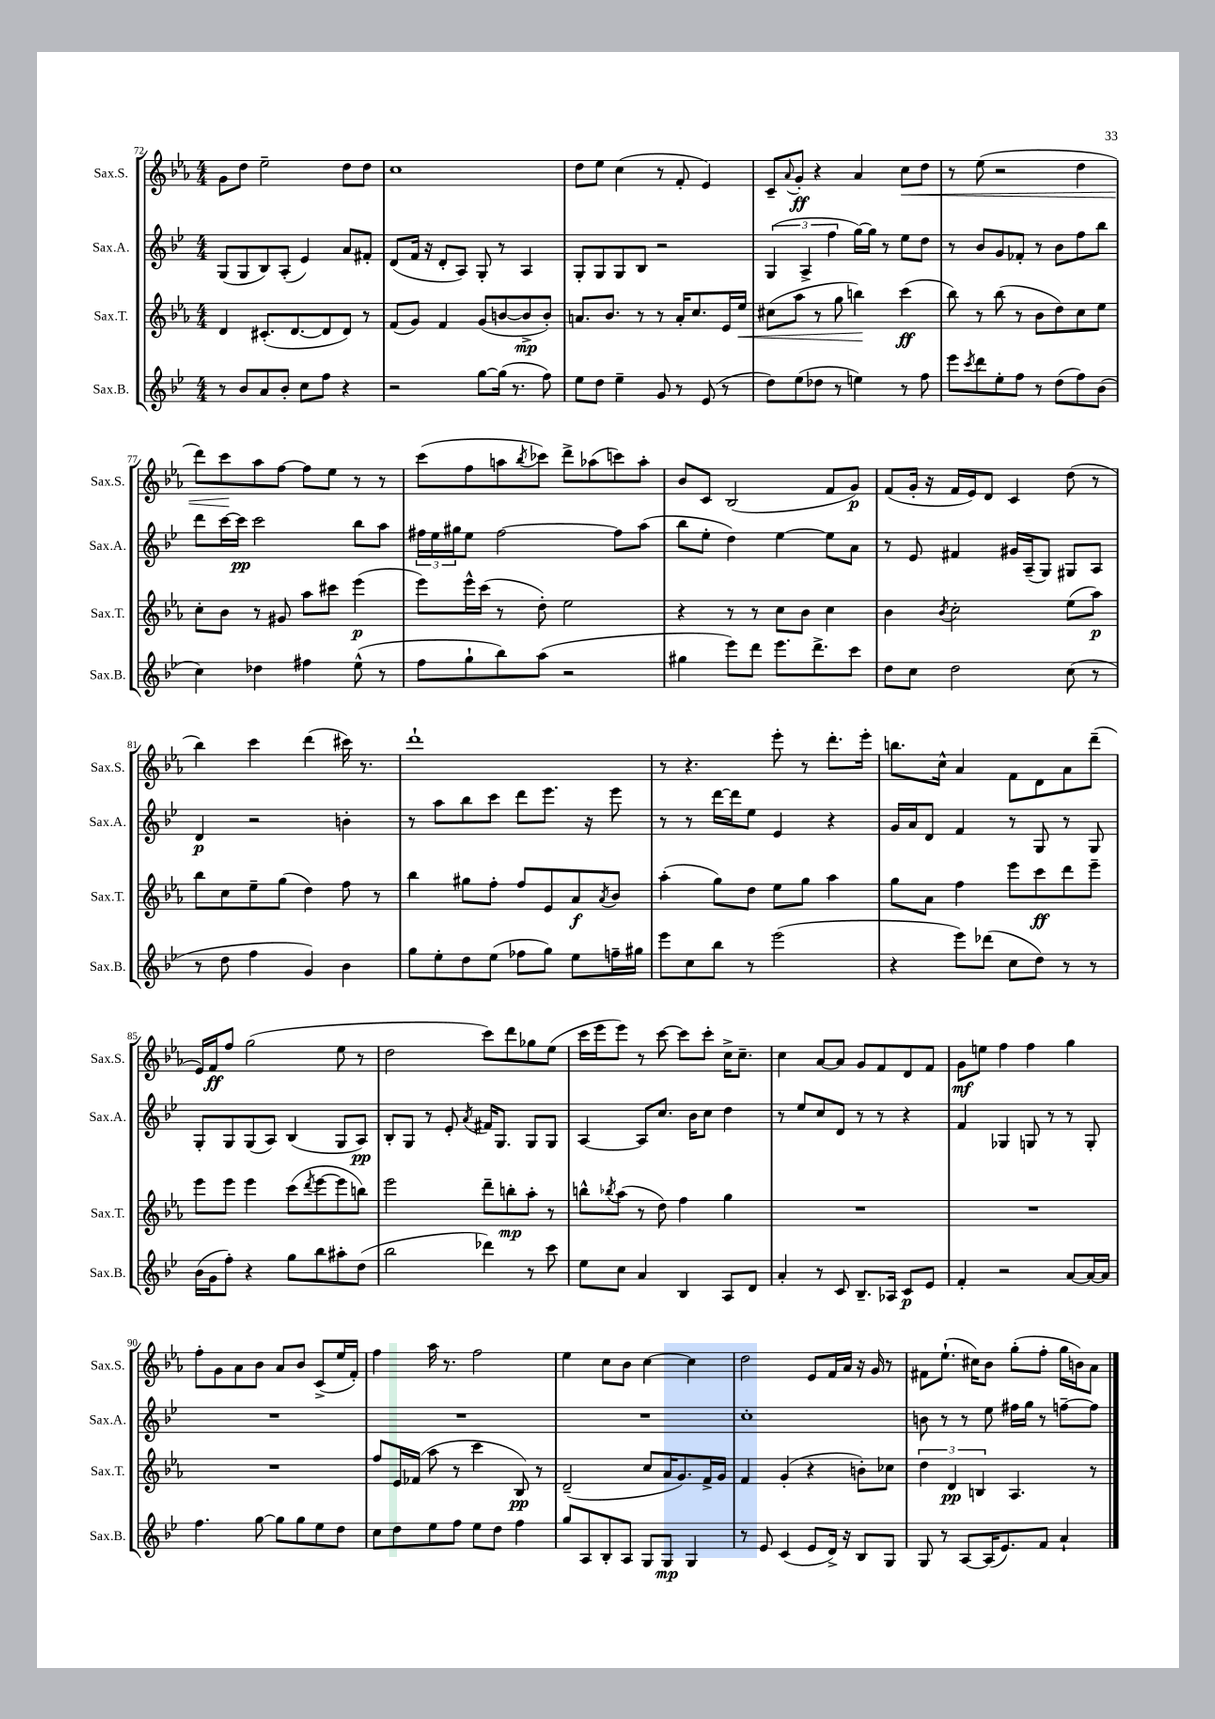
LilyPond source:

<<
\new StaffGroup <<
\new Staff = "s0" \with { instrumentName = "Sax.S." shortInstrumentName = "Sax.S." } {
    \clef treble \key ees \major \numericTimeSignature \time 4/4
    g'8 d''8 ees''2-- d''8 d''8 |
    c''1 |
    d''8 ees''8 c''4( r8 f'8-. ees'4) |
    c'8-- \appoggiatura { aes'8 } g'8-.\ff r4 aes'4 c''8\< d''8 |
    r8 ees''8( r2 d''4 |
    d'''8) c'''8\! aes''8 f''8~ f''8 ees''8 r8 r8 |
    c'''8( f''8 a''8 \acciaccatura { bes''8 } ces'''8) d'''8-> aes''8( c'''8) aes''8-. |
    bes'8 c'8 bes2( f'8 g'8\p) |
    f'8( g'16-. r16 f'16 ees'16) d'8 c'4 d''8( r8 |
    bes''4) c'''4 d'''4( cis'''16) r8. |
    d'''1-! |
    r8 r4. ees'''8-. r8 d'''8.-. ees'''16-. |
    b''8. c''16-^ aes'4 f'8 d'8 aes'8 d'''8--( |
    ees'16) f'16\ff f''8 g''2( ees''8 r8 |
    d''2 c'''8) d'''8 ges''8 ees''8( |
    c'''16 ees'''16 ees'''8) r8 c'''8~ c'''8 c'''8-. c''16-> c''8.-- |
    c''4 aes'8~ aes'8 g'8 f'8 d'8 f'8 |
    g'8\mf e''8 f''4 f''4 g''4 |
    f''8-. g'8 aes'8 bes'8 aes'8 bes'8 c'8->( ees''16 f'16-.) |
    f''4 aes''16 r8. f''2 |
    ees''4 c''8 bes'8 c''4~ c''4 |
    d''2 ees'8 f'16 aes'16 r16 g'16 r8 |
    fis'8 ees''8.-!( cis''16) bes'8 g''8-.( f''8-. g''16 b'16) aes'8 \bar "|." |
}
\new Staff = "s1" \with { instrumentName = "Sax.A." shortInstrumentName = "Sax.A." } {
    \clef treble \key bes \major \numericTimeSignature \time 4/4
    g8( g8 bes8) a8-.( ees'4) a'8 fis'8-. |
    d'8( f'16 r16 d'8-. a8) g8-. r8 a4 |
    g8-. g8 g8 bes8 r2 |
    \tuplet 3/2 { g4( a4-> f''4 } g''16~) g''16 r8 ees''8 d''8 |
    r8 bes'8 g'8 fes'8-. r8 bes'8 f''8 bes''8 |
    d'''8 c'''16~ c'''16\pp c'''2 bes''8 a''8 |
    \tuplet 3/2 { fis''16 ees''16 gis''16 } ees''8 fis''2~ fis''8 a''8( |
    bes''8 ees''8-. d''4) ees''4~ ees''8 a'8 |
    r8 ees'8 fis'4 gis'16 a16--( g8) gis8 a8 |
    d'4\p r2 b'4-. |
    r8 a''8 bes''8 c'''8 d'''8 ees'''8. r16 ees'''8 |
    r8 r8 d'''16~ d'''16 ees''8 ees'4 r4 |
    g'16 a'16 d'8 f'4 r8 g8 r8 g8 |
    g8-. g8 g8( a8) bes4( g8 a8\pp) |
    bes8-. g8 r8 ees'8-. \acciaccatura { a'8 } fis'16 g8. g8 g8 |
    a4~ a8 c''8. bes'16 c''8 d''4 |
    r8 ees''8 c''8 d'8 r8 r8 r4 |
    f'4 ges4 g8 r8 r8 g8-. |
    R1 |
    R1 |
    R1 |
    c''1-. |
    b'8 r8 r8 ees''8 fis''16 g''16 r8 f''8~-- f''8 \bar "|." |
}
\new Staff = "s2" \with { instrumentName = "Sax.T." shortInstrumentName = "Sax.T." } {
    \clef treble \key ees \major \numericTimeSignature \time 4/4
    d'4 cis'8.-.( d'8.~ d'8 d'8) r8 |
    f'8( g'8) f'4 g'8( b'8~ b'8->\mp b'8-.) |
    a'8. bes'8. r8 r8 a'16-. c''8. ees'16 ees''16\< |
    cis''8( aes''8 r8 g''8 b''4\!) c'''4\ff( |
    bes''8) r8 bes''8( r8 bes'8 d''8) c''8 ees''8 |
    c''8-. bes'8 r8 gis'8 aes''8 cis'''8 ees'''4\p( |
    ees'''8) ees'''16-^ c'''16( r8 d''8-.) ees''2 |
    r4 r8 r8 c''8 bes'8 c''4 |
    bes'4 \acciaccatura { bes'8 } c''2-. ees''8( aes''8\p) |
    bes''8 c''8 ees''8-- g''8( d''4) f''8 r8 |
    bes''4 gis''8 f''8-. f''8 ees'8 aes'8\f \acciaccatura { aes'8 } bes'8 |
    aes''4-.( g''8) d''8 ees''8 g''8 aes''4 |
    g''8 aes'8 f''4 ees'''8 c'''8\ff d'''8 ees'''8-- |
    ees'''8 ees'''8 ees'''4 c'''8( \acciaccatura { d'''8 } ees'''8~ ees'''8 b''8) |
    ees'''2 d'''8-- b''8-.\mp aes''8-. r8 |
    b''8-^ \acciaccatura { bes''8 } aes''8( r8 d''8) f''4 g''4 |
    R1 |
    R1 |
    R1 |
    f''8 ees'16 fes'16( aes''8 r8 c'''4 bes8\pp) r8 |
    d'2--( c''8 aes'16 g'8.) f'16-> g'16 |
    f'4 g'4-.( r4 b'8-.) ces''8 |
    \tuplet 3/2 { d''4 d'4\pp b4 } aes4. r8 \bar "|." |
}
\new Staff = "s3" \with { instrumentName = "Sax.B." shortInstrumentName = "Sax.B." } {
    \clef treble \key bes \major \numericTimeSignature \time 4/4
    r8 bes'8 a'8 bes'8-. c''8 f''8 r4 |
    r2 g''8~ g''16( r8. f''8) |
    ees''8 d''8 ees''4-- g'8 r8 ees'8( r8 |
    d''8) ees''8( des''8 r8 e''4) r8 f''8 |
    ees'''8 \acciaccatura { c'''8 } d'''8 ees''8-. f''8 r8 d''8( f''8) bes'8( |
    c''4) des''4 fis''4 ees''8-^( r8 |
    f''8 g''8-! bes''8) a''8( r2 |
    gis''4 ees'''8) d'''8 ees'''8. d'''8.-> c'''8 |
    d''8 c''8 d''2 c''8( r8 |
    r8 d''8 f''4 g'4) bes'4 |
    g''8 ees''8-. d''8 ees''8( fes''8 g''8) ees''8 f''16-- gis''16 |
    ees'''8 c''8 bes''8 r8 ees'''2( |
    r4 ees'''8) des'''8( c''8 d''8) r8 r8 |
    bes'16( g'16 f''8-.) r4 g''8 bes''8 ais''8-. d''8( |
    bes''2 des'''4) r8 c'''8 |
    ees''8 c''8 a'4 bes4 a8 d'8 |
    a'4-. r8 c'8 bes8.-- aes16 c'8\p ees'8 |
    f'4-. r2 a'8~ a'16~ a'16 |
    f''4. g''8~ g''8 g''8 ees''8 d''8 |
    c''8 d''8 ees''8 f''8 ees''8 d''8 f''4 |
    g''8 a8 bes8-. a8 g8 g8\mp g4 |
    r8 ees'8 c'4( ees'8 d'16->) r16 bes8 g8 |
    g8 r8 a8~ a16( ees'8.) f'8 a'4-! \bar "|." |
}
>>
>>
\layout { \context { \Score currentBarNumber = #72 } }
